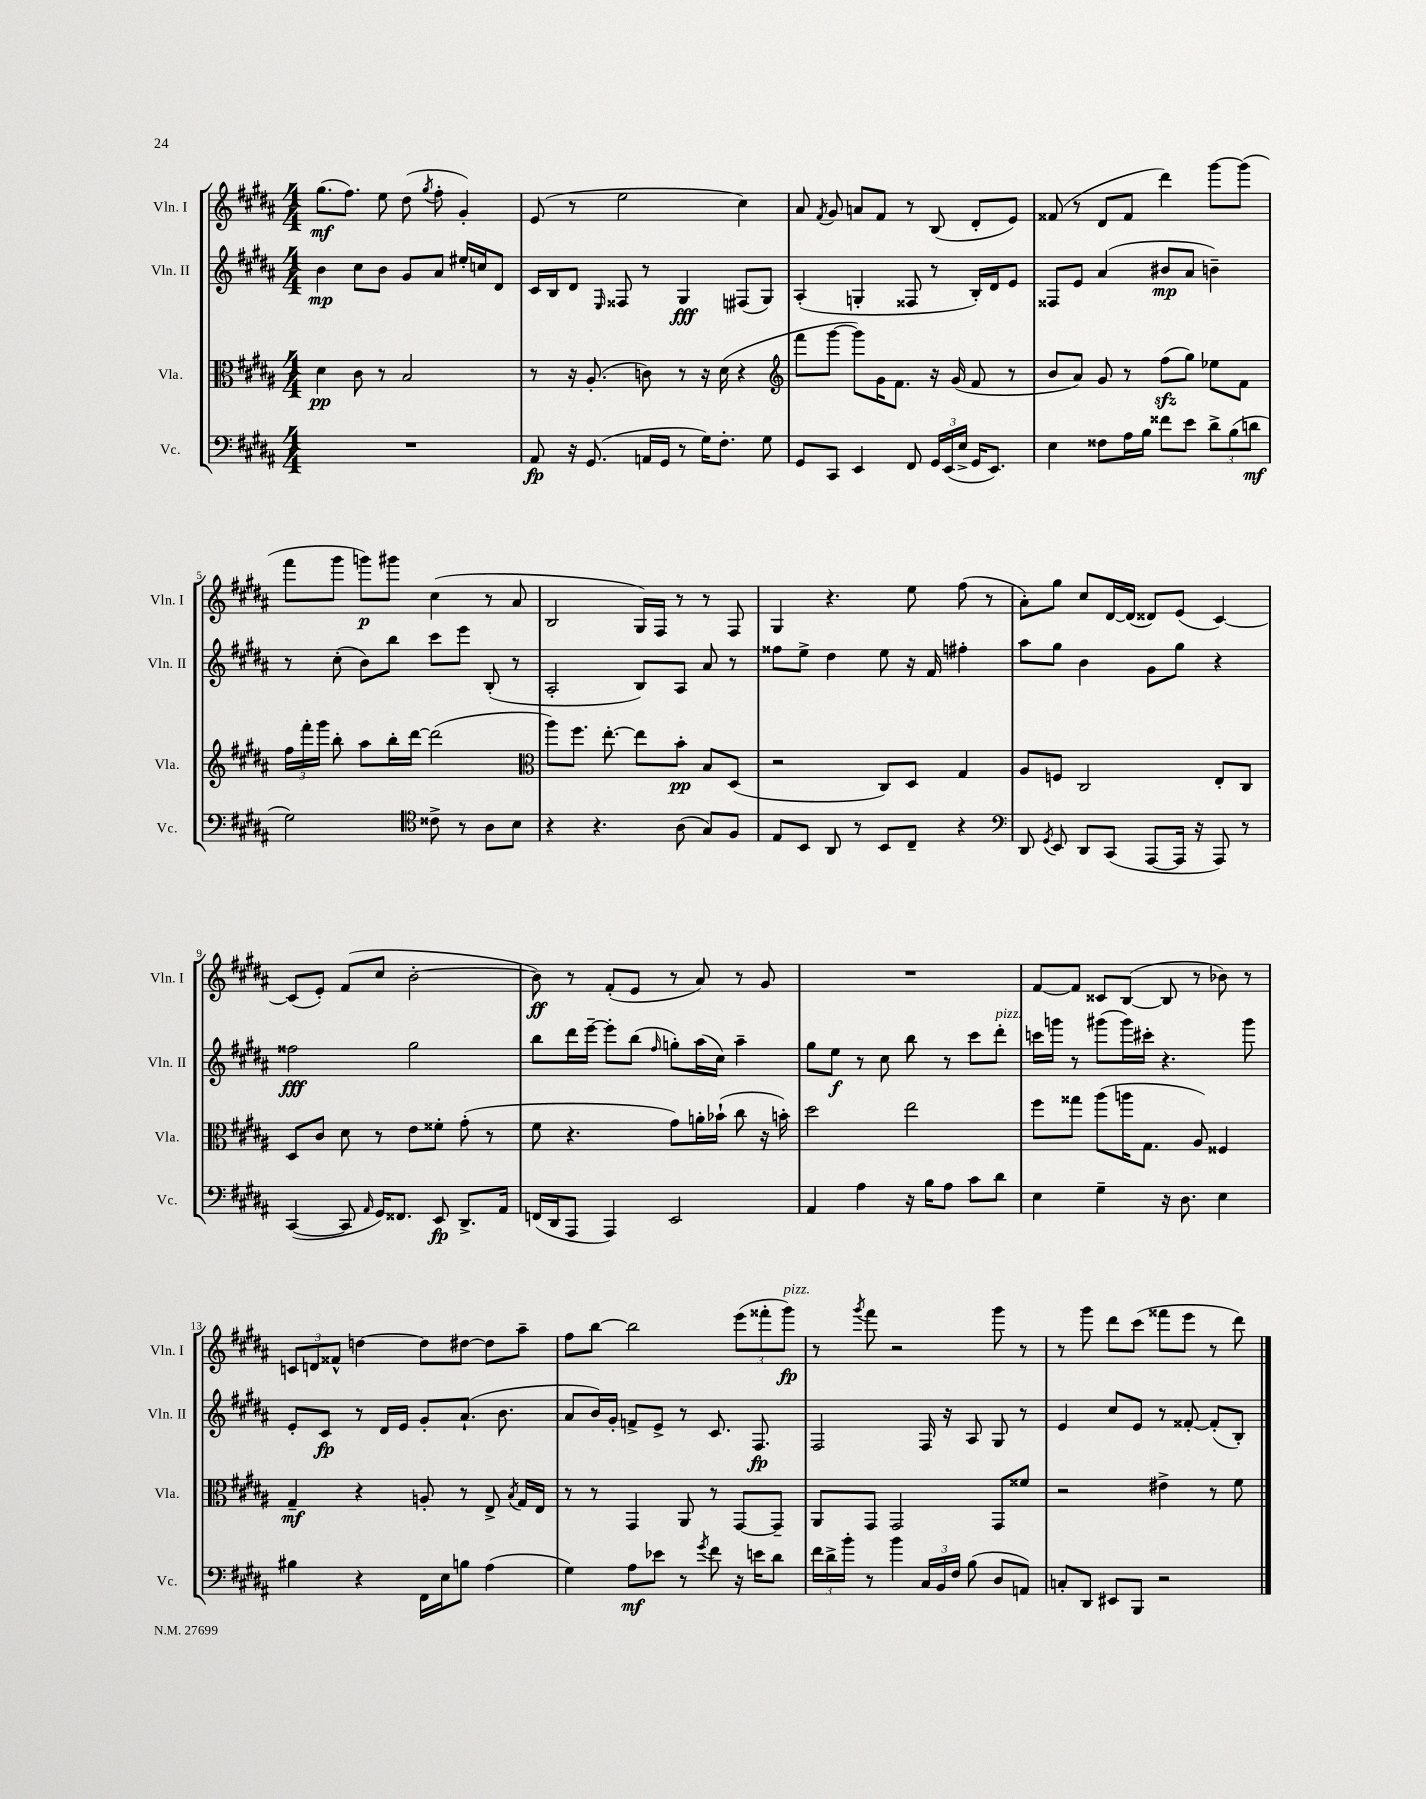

**kern	**kern	**kern	**kern
*staff4	*staff3	*staff2	*staff1
*clefF4	*clefC3	*clefG2	*clefG2
*k[f#c#g#d#a#]	*k[f#c#g#d#a#]	*k[f#c#g#d#a#]	*k[f#c#g#d#a#]
*M4/4	*M4/4	*M4/4	*M4/4
1r	4d#\	4b\	(8.gg#\L
.	.	.	8.ff#\J)
.	8c#\	8cc#\L	.
.	8r	8b\J	8ee\
.	2B/	8g#/L	(8dd#\
.	.	.	8qgg#/
.	.	8a#/J	8ff#'\
.	.	16ee#'/LL	4g#'/)
.	.	16cc/J	.
.	.	8d#/J	.
=	=	=	=
8AA#/	8r	16c#/LL	(8e/
.	.	16B/J	.
16r	16r	8d#/J	8r
(8.GG#/	(8.A#'/	.	.
.	.	16qqE/	.
.	.	8F##/	2ee\
16AA/LL	8c\)	8r	.
16GG#/JJ	.	.	.
8r	8r	4G#/	.
16G#\LK)	16r	.	.
8.F#'\J	(16d#\	.	.
.	4r	(8F#/L	4cc#\)
8G#\	.	8G#/J)	.
=	=	=	=
*	*clefG2	*	*
8GG#/L	8fff#\L	(4A#'/	8a#/
.	.	.	8qf#/
8CC#/J	[8ggg#\J	.	8g#/
4EE/	8ggg#\]L)	4G'/	8a/L
.	16g#\K	.	8f#/J
.	8.f#\J	.	.
8FF#/	.	8F##/	8r
24GG#/LL	16r	8r	(8B/
(24EE/	.	.	.
.	(16g#/	.	.
24E^/JJ	.	.	.
16GG#/LK	8f#/	16B'/LL)	8d#'/L
8.EE/J)	.	16d#/J	.
.	8r	8e/J	8e/J)
=	=	=	=
4E\	8b/L	8F##/L	(8f##/
.	8a#/J)	8e/J	8r
8F##\L	8g#/	(4a#/	8d#/L
16A#\L	8r	.	8f##/J
16B\JJ	.	.	.
8f##\L	(8ff#\L	8b#/L	4ddd#\)
8e\J	8gg#\J)	8a#/J	.
12d#^\L	8ee-\L	4b~\)	[8ggg#\L
(12B\	.	.	.
.	8f#\J	.	(8ggg#\]J
12d\J	.	.	.
=	=	=	=
2G#\)	24ff#\LL	8r	8fff#\L
.	24fff#'\	.	.
.	24ggg#\JJ	.	.
.	8bb'\	(8cc#'\	8ggg#\J
.	8aa#\L	8b\L)	8ggg\L)
.	16bb'\L	8bb\J	8ggg#\J
.	[16ddd#\JJ	.	.
*clefC4	*	*	*
8c##^\	(2ddd#\]	8ccc#\L	(4cc#\
8r	.	8eee\J	.
8A#\L	.	(8B'/	8r
8B\J	.	8r	8a#/
=	=	=	=
*	*clefC3	*	*
4r	8aa#\L)	2A#'/	2B/
.	8.ff#\J	.	.
4.r	.	.	.
.	[8.ee'\	.	.
.	8ee\]L	8B/L)	16G#/LL)
.	.	.	16F#/JJ
(8A#\	8b'\J	8A#/J	8r
8G#/L)	8B/L	8a#/	8r
8F#/J	(8D#/J	8r	8F#/
=	=	=	=
8E/L	2r	8ff##\L	4G#/
8BB/J	.	8ee^\J	.
8AA#/	.	4dd#\	4.r
8r	.	.	.
8BB/L	8C#/L)	8ee\	.
8C#~/J	8D#/J	16r	8ee\
.	.	16f#/	.
4r	4G#/	4ff#'\	(8ff#\
.	.	.	8r
=	=	=	=
*clefF4	*	*	*
8DD#/	8A#/L	8aa#\L	8a#'\L)
8qGG#/	.	.	.
8EE/	8F/J	8gg#\J	8gg#\J
8DD#/L	2C#/	4b\	8cc#/L
(8CC#/J	.	.	[16d#/L
.	.	.	(16d#/]JJ
[8AAA#/L	.	8g#\L	8d##/L)
16AAA#/]Jk	.	8gg#\J	(8e/J
16r	.	.	.
8AAA#/)	8E'/L	4r	[4c#/)
8r	8C#/J	.	.
=	=	=	=
([4CC#/	8D#/L	2ff##\	(8c#/]L
.	8c#/J	.	8e'/J)
8CC#/]	8d#\	.	(8f#/L
16qqAA#/	.	.	.
16GG#/LK)	8r	.	8cc#/J
8.FF##/J	.	.	.
.	8e\L	2gg#\	[2b'\
8EE/	8f##'\J	.	.
8.DD#^/L	(8g#'\	.	.
.	8r	.	.
16AA#/Jk	.	.	.
=	=	=	=
(16FF/LL	8f#\	8bb\L	8b\])
16DD#/J	.	.	.
8AAA#/J	4.r	16ddd#\L	8r
.	.	[16eee~\JJ	.
4AAA#/)	.	8eee'\]L	(8f#'/L
.	.	(8bb\J	8e/J
.	.	16qqff#/	.
2EE/	8g#\L)	8gg'\L)	8r
.	16a'\L	(16aa#\L	8a#/)
.	(16b-`\JJ	16cc#\JJ)	.
.	8cc#\	4aa#~\	8r
.	16r	.	8g#/
.	16b'\)	.	.
=	=	=	=
4AA#/	2dd#\	8gg#\L	1r
.	.	8ee\J	.
4A#\	.	8r	.
.	.	8cc#\	.
16r	2ee\	8bb\	.
16B\LK	.	.	.
8A#\J	.	8r	.
8c#\L	.	8ccc#\L	.
8d#\J	.	8ddd#'\J	.
=	=	=	=
4E\	8ff#\L	16ccc\LL	[8f#/L
.	.	16ggg\JJ	.
.	8gg##\J	8r	8f#/]J
4G#~\	(8aa#\L	(8ggg#\L	8c##/L
.	16aa\K	16ggg#\L)	([8B/J
.	8.G#\J	16ccc#'\JJ	.
16r	.	4.r	8B/]
8.D#\	.	.	.
.	8A#/)	.	8r
4E\	4F##/	.	8b-\)
.	.	8ggg#\	8r
=	=	=	=
4B#\	4G#~/	8e'/L	12c/L
.	.	.	12d/
.	.	8c#/J	.
.	.	.	12f##^^/J
4r	4r	8r	[4dd\
.	.	16d#/LL	.
.	.	16e/JJ	.
16FF#\LL	8A'/	8g#'/L	8dd\]L
16E\J	.	.	.
8B\J	8r	(8.a#`/J	[8dd#\J
(4A#\	8E^/	.	8dd#\]L
.	.	8.b\	.
.	8qB/	.	.
.	16G#/LL	.	8aa#~\J
.	16E/JJ	.	.
=	=	=	=
4G#\)	8r	8a#/L	8ff#\L
.	8r	16b/L)	[8bb\J
.	.	16g#'/JJ	.
8A#\L	4GG#/	8f^/L	2bb\]
8e-\J	.	8e^/J	.
8r	8AA#/	8r	.
8qg#/	.	.	.
8f#\	8r	8.c#/	.
16r	[8GG#/L	.	(12eee\L
16e\LK	.	8.F#/	.
.	.	.	12fff##'\
8d#\J	8GG#~/]J	.	.
.	.	.	12ggg#\J)
=	=	=	=
24f#\LL	8AA#/L	2F#/	8r
24d#^\	.	.	.
24b'\JJ	.	.	.
.	.	.	8qggg#/
8r	8GG#/J	.	8fff#\
4b\	2GG#/	.	2r
24C#/LL	.	16F#/	.
24BB/	.	.	.
.	.	16r	.
24F#/JJ	.	.	.
(8B\	.	8A#/	.
8D#/L	8GG#/L	8G#/	8ggg#\
8AA/J)	8f##/J	8r	8r
=	=	=	=
8C'/L	2r	4e/	8r
8DD#/J	.	.	8ggg#\
8EE#/L	.	8cc#/L	8ddd#\L
8BBB/J	.	8e/J	(8ccc#\J
2r	4e#^\	8r	8fff##\L
.	.	[8f##'/	8eee\J
.	8r	(8f##'/]L	8r
.	8f#\	8B'/J)	8ddd#\)
==	==	==	==
*-	*-	*-	*-
